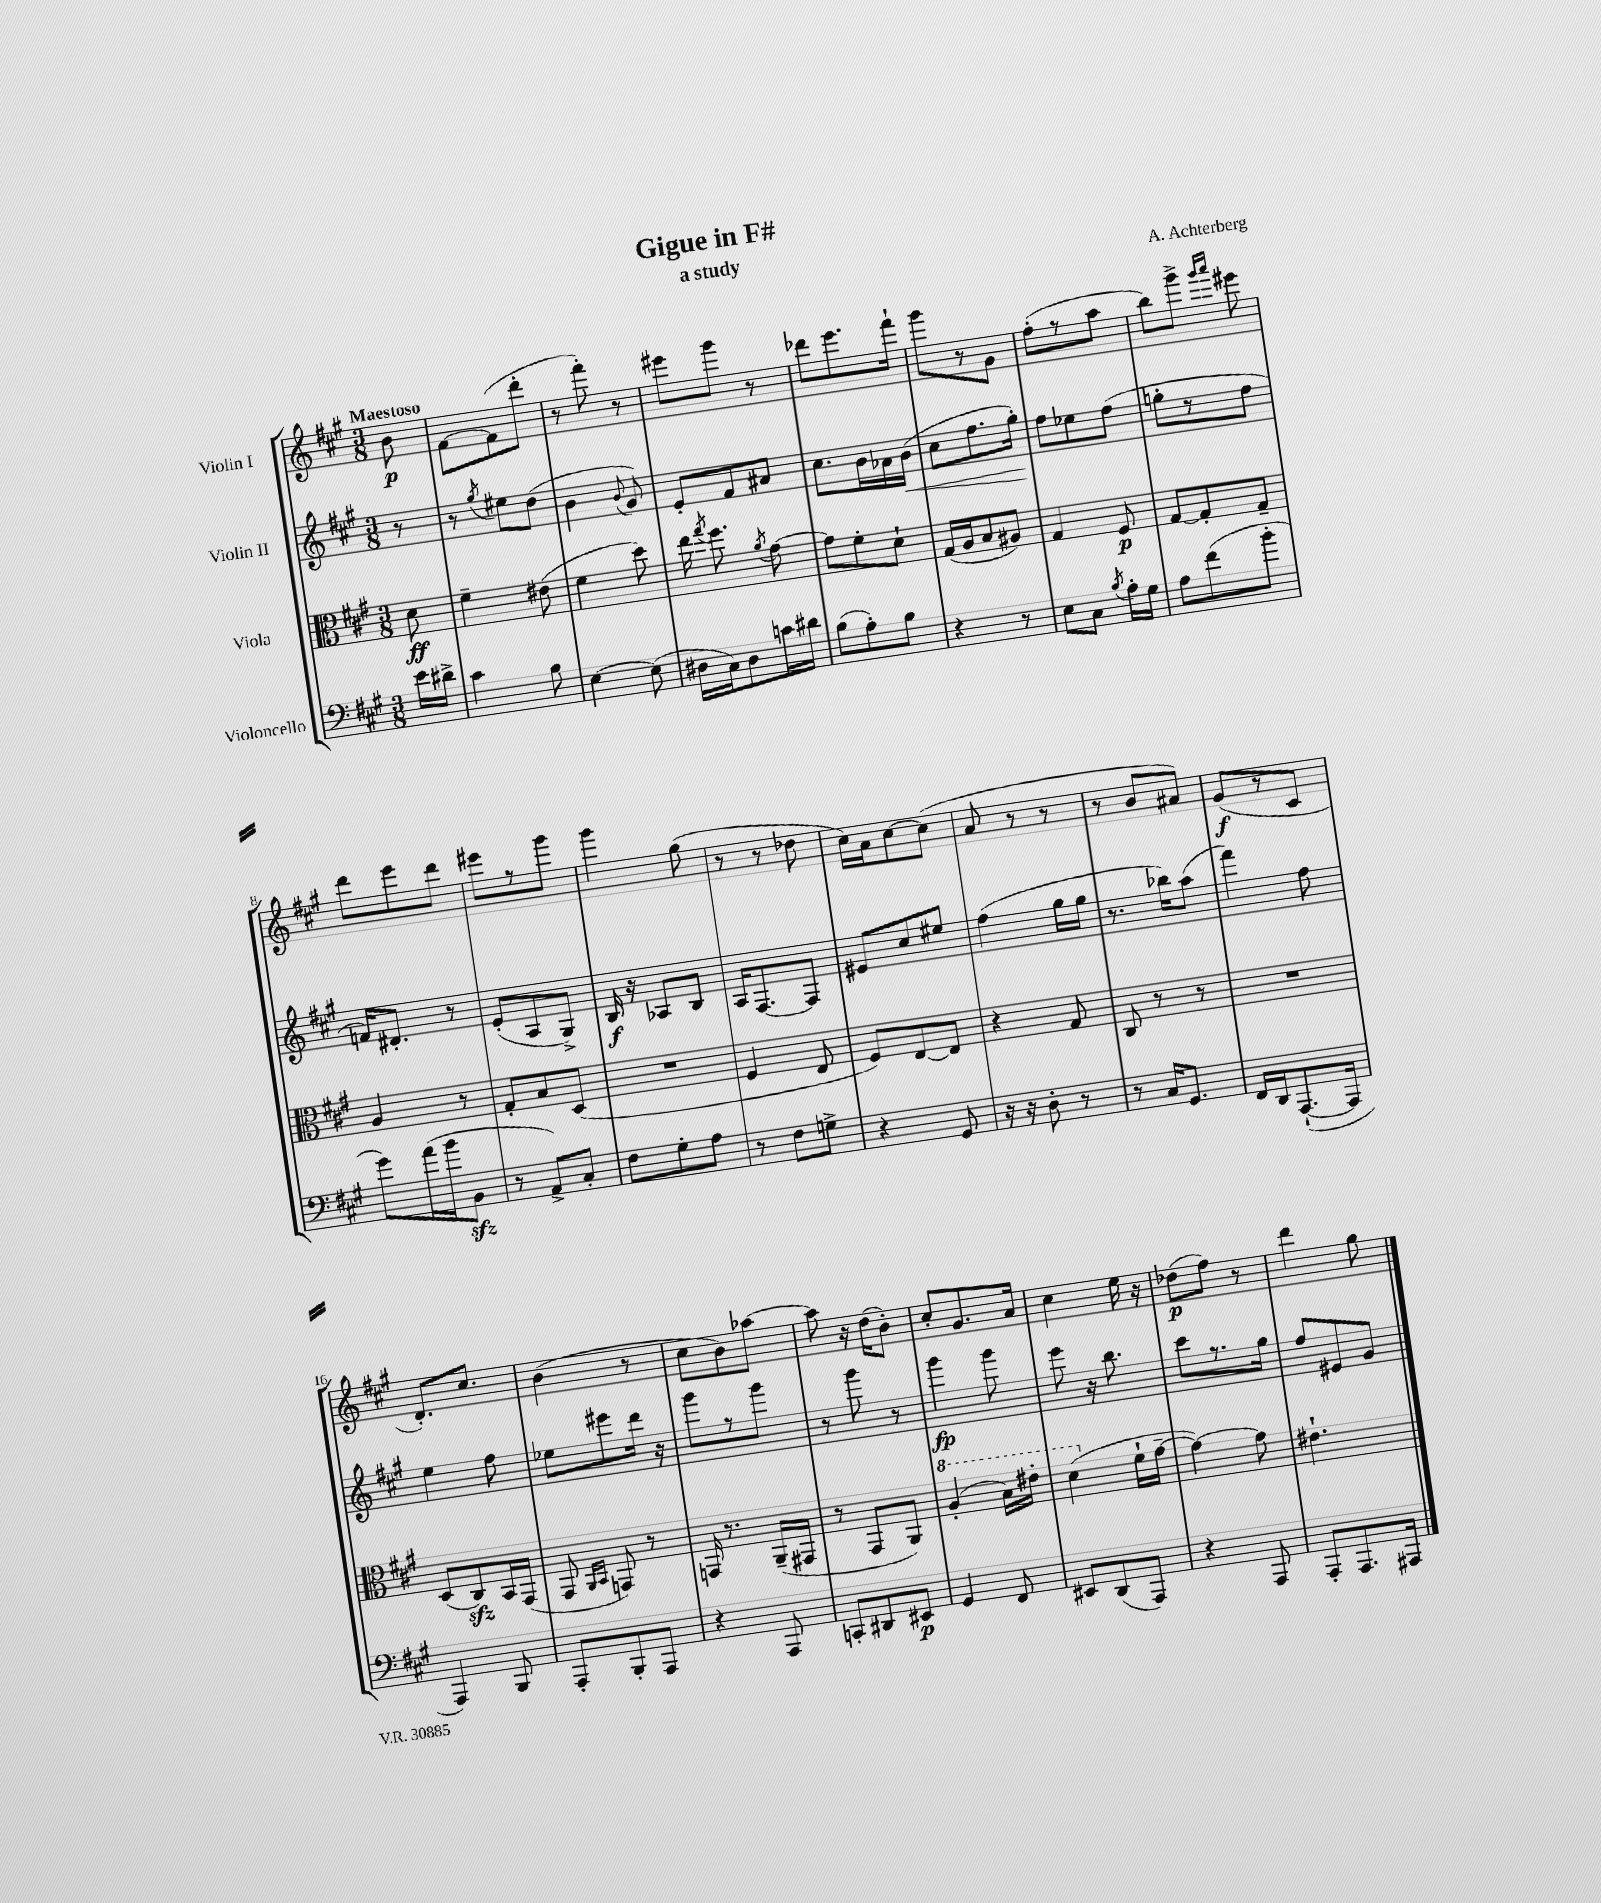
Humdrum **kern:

**kern	**dynam	**kern	**dynam	**kern	**dynam	**kern	**dynam
*part4	*part4	*part3	*part3	*part2	*part2	*part1	*part1
*staff4	*staff4	*staff3	*staff3	*staff2	*staff2	*staff1	*staff1
*I"Violoncello	*	*I"Viola	*	*I"Violin II	*	*I"Violin I	*
*clefF4	*	*clefC3	*	*clefG2	*	*clefG2	*
*k[f#c#g#]	*	*k[f#c#g#]	*	*k[f#c#g#]	*	*k[f#c#g#]	*
*M3/8	*	*M3/8	*	*M3/8	*	*M3/8	*
=	=	=	=	=	=	=	=
!	!	!	!	!	!	!LO:TX:a:B:t=Maestoso	!
16e\LL	.	8d\	ff	8r	.	8b\	p
16d#X^\JJ	.	.	.	.	.	.	.
=1	=1	=1	=1	=1	=1	=1	=1
4c#\	.	4f#~\	.	8r	.	[8f#\L	.
.	.	.	.	8qgg#/	.	.	.
.	.	.	.	8ee#X\L	.	(8f#\]	.
8B\	.	(8e#X\	.	(8dd\J	.	8ddd'\J	.
=2	=2	=2	=2	=2	=2	=2	=2
[4E\	.	4f#\	.	4b\	.	8r	.
.	.	.	.	.	.	8fff#'\)	.
.	.	.	.	8qqb/	.	.	.
(8E\]	.	8dd\)	.	8g#/)	.	8r	.
=3	=3	=3	=3	=3	=3	=3	=3
16D#X\LL	.	16ee\	.	8e'/L	.	8eee#X\L	.
.	.	8qgg#/	.	.	.	.	.
16C#\J)	.	8.ff#\	.	.	.	.	.
8D#\	.	.	.	8f#/	.	8ggg#\J	.
.	.	8qa/	.	.	.	.	.
16cn\L	.	[8g#\	.	8a#X/J	.	8r	.
16d#X\JJ	.	.	.	.	.	.	.
=4	=4	=4	=4	=4	=4	=4	=4
(8B\L	.	8g#\L]	.	8.cc#\L	.	8ddd-X\L	.
8A'\)	.	8f#'\	.	.	.	8.eee\	.
.	.	.	.	16b\L	.	.	.
8B\J	.	8d`\J	.	16a-X\	.	.	.
!	!	!	!	!	!LO:HP:b	!	!
.	.	.	.	(16b\JJ	<	16fff#`\Jk	.
=5	=5	=5	=5	=5	=5	=5	=5
4r	.	(16G#/LL	.	8cc#\L	.	8ggg#\L	.
.	.	16A/J	.	.	.	.	.
.	.	8B/	.	8.ff#\	.	8r	.
8r	.	8A#X/J)	.	.	.	8g#\J	.
.	.	.	.	16gg#'\Jk)	.	.	.
=6	=6	=6	=6	=6	=6	=6	=6
8E\L	.	4G#/	.	8ff#\L	.	(8ff#'\L	.
8C#\J	.	.	.	8ee-X\	[	8r	.
8qB/	.	.	.	.	.	.	.
16A'\LL	.	8F#/	p	(8ff#\J	.	8aa\J	.
16G#\JJ	.	.	.	.	.	.	.
=7	=7	=7	=7	=7	=7	=7	=7
8A\L	.	[8G#/L	.	8ggn'\L	.	8bb\L)	.
(8f#\	.	8G#'/]	.	8r	.	8ggg#^\J	.
.	.	.	.	.	.	16qqggg#/LL	.
.	.	.	.	.	.	16qqaaa/JJ	.
8b'\J	.	8G#~/J	.	8ff#\J	.	8eee#X\	.
!!LO:LB:g=z
=8	=8	=8	=8	=8	=8	=8	=8
8g#\L)	.	4A/	.	16fn/KL)	.	8ddd\L	.
.	.	.	.	8.d#X'/J	.	.	.
(16a\L	.	.	.	.	.	8eee\	.
16b\J	.	.	.	.	.	.	.
8BBzz\J	.	8r	.	8r	.	8ddd\J	.
=9	=9	=9	=9	=9	=9	=9	=9
8r	.	8G#'/L	.	(8e'/L	.	8eee#X\L	.
8AA^/L)	.	8B/	.	8A/	.	8r	.
8C#'/J	.	(8D/J	.	8G#^/J)	.	8ggg#\J	.
=10	=10	=10	=10	=10	=10	=10	=10
8F#\L	.	4.r	.	16B/	f	4ggg#\	.
.	.	.	.	16r	.	.	.
8G#'\	.	.	.	8A-X/L	.	.	.
8A\J	.	.	.	8B/J	.	(8gg#\	.
=11	=11	=11	=11	=11	=11	=11	=11
8r	.	4F#/	.	16A/KL	.	8r	.
.	.	.	.	[8.F#/	.	.	.
8F#\L	.	.	.	.	.	8r	.
8Gn^\J	.	8E/	.	8F#/J]	.	8dd-X\	.
=12	=12	=12	=12	=12	=12	=12	=12
4r	.	8F#/L)	.	8e#X/L	.	16cc#\LL)	.
.	.	.	.	.	.	16a\J	.
.	.	[8E/	.	8cc#/	.	[8cc#\	.
8GG#/	.	8E/J]	.	8ee#X/J	.	(8cc#\J]	.
=13	=13	=13	=13	=13	=13	=13	=13
16r	.	4r	.	(4ff#\	.	8a/	.
16r	.	.	.	.	.	.	.
8D'\	.	.	.	.	.	8r	.
8r	.	8G#/	.	16gg#\LL	.	8r	.
.	.	.	.	16gg#\JJ	.	.	.
=14	=14	=14	=14	=14	=14	=14	=14
8r	.	8C#/	.	8.r	.	8r	.
16C#/KL	.	8r	.	.	.	8b/L	.
8.GG#/J	.	.	.	16bb-X\KL)	.	.	.
.	.	8r	.	(8aa\J	.	8a#X/J)	.
=15	=15	=15	=15	=15	=15	=15	=15
16FF#/LL	.	4.r	.	4fff#\)	.	(8g#/L	f
16DD/J	.	.	.	.	.	.	.
([8.AAA`/	.	.	.	.	.	8r	.
.	.	.	.	8ff#\	.	8c#/J	.
16AAA/Jk]	.	.	.	.	.	.	.
!!LO:LB:g=z
=16	=16	=16	=16	=16	=16	=16	=16
4AAA/)	.	(8D/L	.	4ee\	.	8.d'/L)	.
.	.	8C#zz/)	.	.	.	.	.
.	.	.	.	.	.	8.cc#/J	.
8BBB/	.	16BB/L	.	8ff#\	.	.	.
.	.	(16GG#/JJ	.	.	.	.	.
=17	=17	=17	=17	=17	=17	=17	=17
8AAA'/L	.	8GG#/	.	8ee-X\L	.	(4b\	.
.	.	16qqAA/LL	.	.	.	.	.
.	.	16qqBB/JJ	.	.	.	.	.
8BBB'/	.	8GGn/)	.	8eee#X\	.	.	.
8AAA/J	.	8r	.	16ddd\Jk	.	8r	.
.	.	.	.	16r	.	.	.
=18	=18	=18	=18	=18	=18	=18	=18
4r	.	16GGn/	.	8ggg#\L	.	8cc#\L	.
.	.	8.r	.	.	.	.	.
.	.	.	.	8r	.	8b\)	.
8AAA/	.	(16AA~/LL	.	8ggg#\J	.	[8aa-X\J	.
.	.	16GG#X/JJ	.	.	.	.	.
=19	=19	=19	=19	=19	=19	=19	=19
8CCn'/L	.	8r	.	8r	.	8aa-\]	.
8DD#X/	.	8GG#/L	.	8ggg#\	.	16r	.
.	.	.	.	.	.	(16dd\KL	.
8EE#X/J	p	8AA/J)	.	8r	.	8b'\J)	.
=20	=20	=20	=20	=20	=20	=20	=20
*	*	*8va	*	*	*	*	*
4GG#/	.	(4a'/	.	4ggg#\	fp	8cc#'/L	.
.	.	.	.	.	.	8.g#/	.
8FF#/	.	16b\LL)	.	8ggg#\	.	.	.
.	.	16ee#X'\JJ	.	.	.	16a/Jk	.
=21	=21	=21	=21	=21	=21	=21	=21
8EE#X/L	.	(4dd\	.	8eee\	.	4cc#\	.
(8DD/	.	.	.	16r	.	.	.
.	.	.	.	8.bb\	.	.	.
*	*	*X8va	*	*	*	*	*
8AAA/J)	.	16f#`\LL	.	.	.	16ee\	.
.	.	[16g#~\JJ	.	.	.	16r	.
=22	=22	=22	=22	=22	=22	=22	=22
4r	.	4g#\_)	.	8ccc#\L	.	(8dd-X\L	p
.	.	.	.	8.r	.	8ff#\J)	.
8AAA/	.	8g#\]	.	.	.	8r	.
.	.	.	.	16gg#\Jk	.	.	.
=23	=23	=23	=23	=23	=23	=23	=23
8AAA'/L	.	4.e#X`\	.	8ff#/L	.	4ddd\	.
8.AAA/	.	.	.	8e#X/	.	.	.
.	.	.	.	8g#/J	.	8gg#\	.
16AAA#X/Jk	.	.	.	.	.	.	.
==	==	==	==	==	==	==	==
*-	*-	*-	*-	*-	*-	*-	*-
